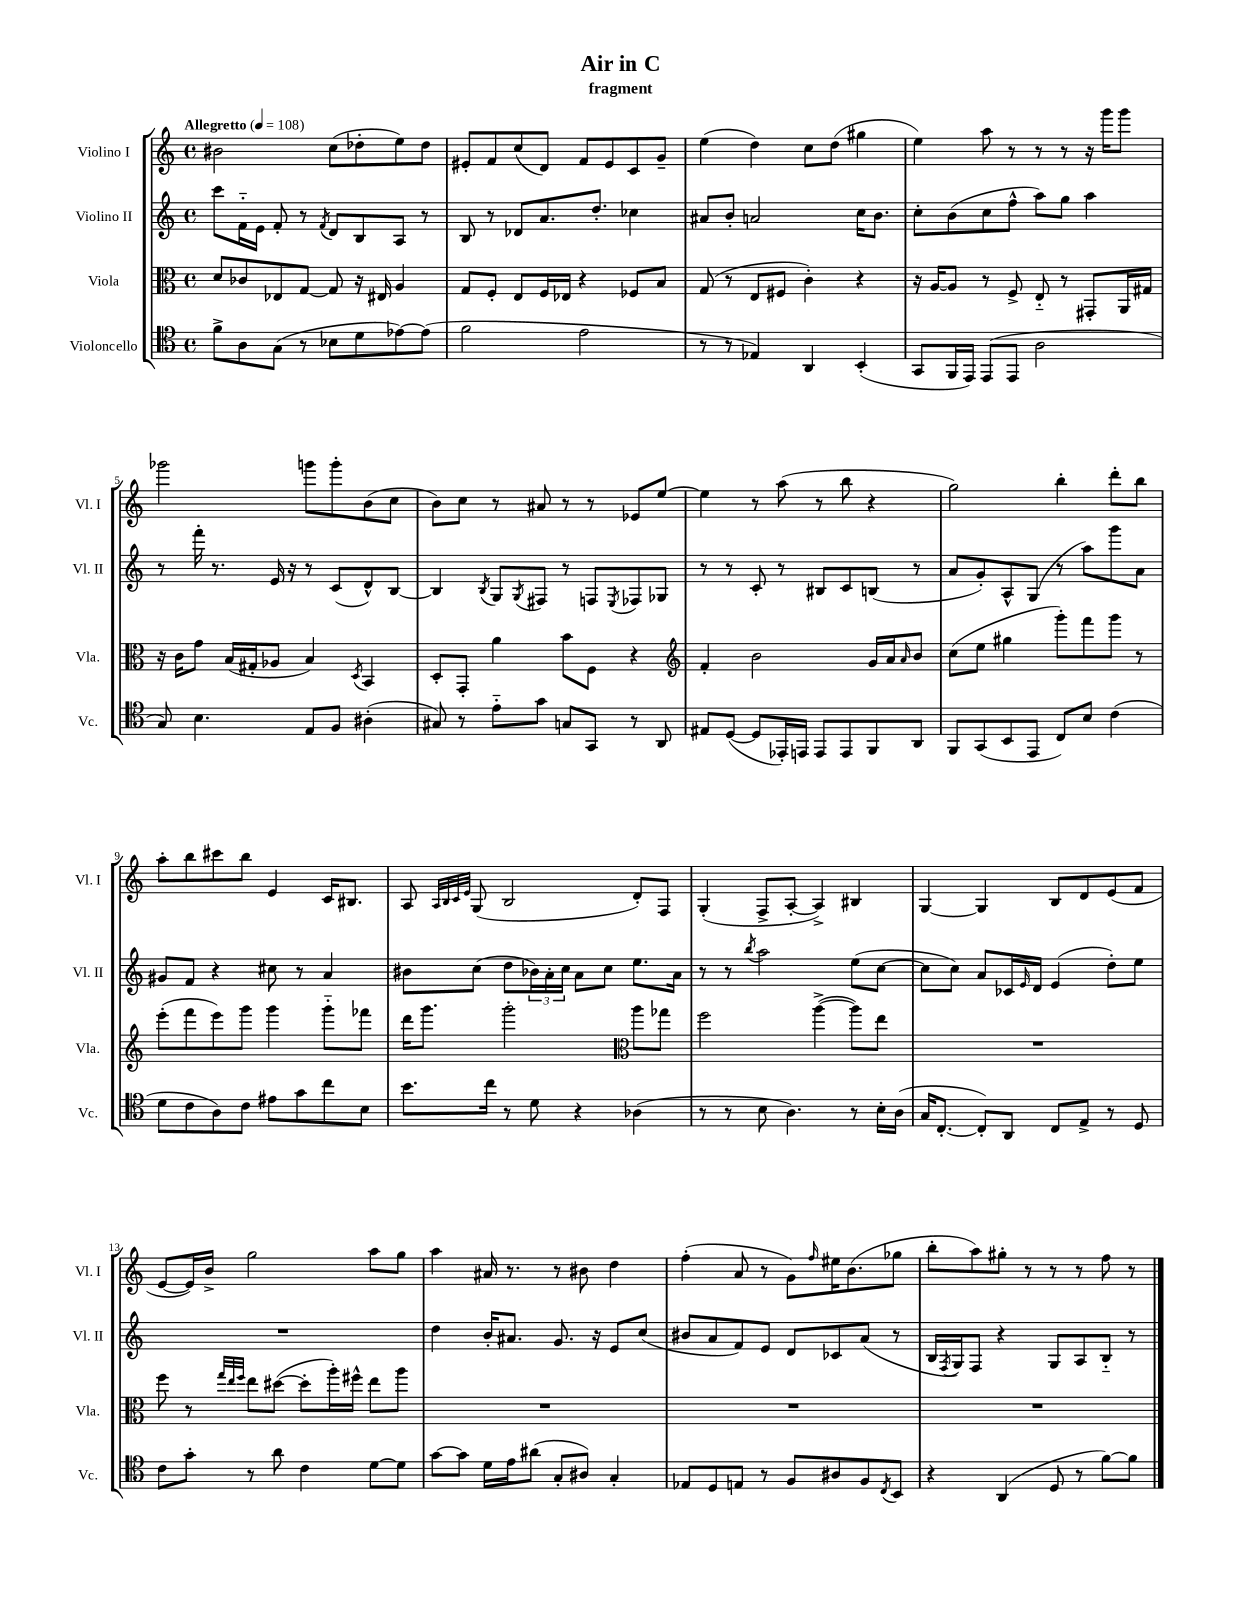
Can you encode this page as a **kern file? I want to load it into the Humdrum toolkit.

**kern	**kern	**kern	**kern
*part4	*part3	*part2	*part1
*staff4	*staff3	*staff2	*staff1
*I"Violoncello	*I"Viola	*I"Violino II	*I"Violino I
*I'Vc.	*I'Vla.	*I'Vl. II	*I'Vl. I
*clefC4	*clefC3	*clefG2	*clefG2
*k[]	*k[]	*k[]	*k[]
*M4/4	*M4/4	*M4/4	*M4/4
*met(c)	*met(c)	*met(c)	*met(c)
*MM108	*MM108	*MM108	*MM108
=1	=1	=1	=1
!	!	!	!LO:TX:a:B:t=Allegretto
8f^\L	8d/L	8ccc\L	2b#X\
8A\	8c-X/	16f\L	.
.	.	16e\JJ	.
(8G\J	8E-X/	8f'/	.
8r	[8G/J	8r	.
.	.	8qf/	.
8B-X\L	8G/]	8d/L	(8cc\L
8d\	16r	8B/	8dd-X'\
.	16E#X/	.	.
[8e-X\)	4A/	8A/J	8ee\)
(8e-\J]	.	8r	8dd-\J
=2	=2	=2	=2
2f\	8G/L	8B/	8e#X'/L
.	8F'/J	8r	8f/
.	8E/L	8d-X/L	(8cc/
.	16F/L	8.a/	8d/J)
.	16E-X/JJ	.	.
2e\	4r	.	8f/L
.	.	8.dd'/J	.
.	.	.	8e#/
.	8F-X/L	4cc-X\	8c/
.	8B/J	.	8g~/J
=3	=3	=3	=3
8r	(8G/	8a#X/L	(4ee\
8r	8r	8b'/J	.
4E-X/)	8E/L	2an/	4dd\)
.	8F#X/J	.	.
4AA/	4c'\)	.	8cc\L
.	.	.	(8dd\J
(4BB'/	4r	16cc\KL	4gg#X\
.	.	8.b\J	.
=4	=4	=4	=4
8GG/L	16r	8cc'\L	4ee\)
.	[16A/KL	.	.
16FF/L	8A/J]	(8b\	.
16EE/JJ)	.	.	.
(8EE/L	8r	8cc\	8aa\
8EE/J	8F^/	8ff^^\J	8r
2A\	8E/	8aa\L)	8r
.	8r	8gg\J	8r
.	8GG#X'/L	4aa\	16r
.	.	.	16ggg\KL
.	16AA/L	.	8ggg\J
.	16G#X/JJ	.	.
!!LO:LB:g=z
=5	=5	=5	=5
8G/)	16r	8r	2ggg-X\
.	16c\KL	.	.
4.B\	8g\J	16fff'\	.
.	.	8.r	.
.	(16B/LL	.	.
.	16G#X'/J	.	.
.	8A-X/J	16e/	.
.	.	16r	.
8E/L	4B/)	8r	8gggn\L
8F/J	.	(8c/L	8ggg'\
.	8qD/	.	.
(4A#X'\	4BB/	8d^^/)	(8b\
.	.	[8B/J	8cc\J
=6	=6	=6	=6
8G#X/)	8D'/L	4B/]	8b\L)
8r	8GG'/J	.	8cc\J
.	.	8qB/	.
8e\L	4a\	8G/L	8r
.	.	8qG/	.
8g\J	.	8F#X/J	8a#X/
8Gn/L	8b\L	8r	8r
8GG/J	8F\J	8Fn/L	8r
.	.	8qE/	.
8r	4r	8F-X/	8e-X/L
8AA/	.	8G-X/J	[8ee/J
=7	=7	=7	=7
*	*clefG2	*	*
8E#X/L	4f'/	8r	4ee\]
([8D/J	.	8r	.
8D/L]	2b\	8c'/	8r
16EE-X'/L)	.	8r	(8aa\
16EEn/JJ	.	.	.
8EE/L	.	8B#X/L	8r
8EE/	.	8c/	8bb\
8FF/	16g/LL	(8Bn/J	4r
.	16a/J	.	.
.	16qqa/	.	.
8AA/J	8b/J	8r	.
=8	=8	=8	=8
8FF/L	(8cc\L	8a/L	2gg\)
(8GG/	8ee\J	8g'/)	.
8BB/	4gg#X\	8A^^/	.
8EE/J	.	(8G/J	.
8C/L)	8ggg'\L)	8r	4bb'\
8B/J	8fff\	8aa\L)	.
(4c\	8ggg\J	8ggg\	8ddd'\L
.	8r	8a\J	8bb\J
!!LO:LB:g=z
=9	=9	=9	=9
8d\L	(8eee'\L	8g#X/L	8aa'\L
8c\	8fff\	8f/J	8bb\
8A\)	8eee\)	4r	8ccc#X\
8c\J	8ggg\J	.	8bb\J
8e#X\L	4ggg\	8cc#X\	4e/
8g\	.	8r	.
8cc\	8ggg\L	4a/	16c/KL
.	.	.	8.B#X/J
8B\J	8fff-X\J	.	.
=10	=10	=10	=10
8.b\L	16ddd\KL	8b#X\L	8A/
.	8.ggg\J	.	.
.	.	.	32qqA/LLL
.	.	.	32qqB/
.	.	.	32qqc/
.	.	.	32qqe/JJJ
.	.	(8cc\J	(8G/
16cc\Jk	.	.	.
8r	2ggg'\	8dd\L	2B/
8d\	.	24b-X\L)	.
.	.	24a'\	.
.	.	24cc\JJ	.
4r	.	8a\L	.
.	.	8cc\J	.
*	*clefC3	*	*
(4A-X\	8aa\L	8.ee\L	8d'/L)
.	8gg-X\J	.	8F/J
.	.	16a\Jk	.
=11	=11	=11	=11
8r	2ff\	8r	(4G'/
8r	.	8r	.
.	.	8qbb/	.
8B\	.	2aa\	8F^/L
4.A\)	.	.	[8A'/J
.	([4aa^\	.	4A^/])
8r	8aa\L])	(8ee\L	4B#X/
16B'\LL	8ee\J	[8cc\J	.
(16A\JJ	.	.	.
=12	=12	=12	=12
16G/KL	1r	8cc\L]	[4G/
[8.C'/J	.	.	.
.	.	8cc\J)	.
8C'/L])	.	8a/L	4G/]
8AA/J	.	16c-X/L	.
.	.	16qqe/	.
.	.	16d/JJ	.
8C/L	.	(4e/	8B/L
8E^/J	.	.	8d/
8r	.	8dd'\L)	(8e/
8D/	.	8ee\J	8f/J
!!LO:LB:g=z
=13	=13	=13	=13
8c\L	8ff\	1r	[8e/L
8g'\J	8r	.	16e/L])
.	.	.	16b^/JJ
.	32qqgg/LLL	.	.
.	32qqee/	.	.
.	32qqff/JJJ	.	.
8r	8ee\L	.	2gg\
8a\	([8dd#X\J	.	.
4c\	8dd#'\L]	.	.
.	16aa'\L)	.	.
.	16ff#X^^\JJ	.	.
[8d\L	8ee\L	.	8aa\L
8d\J]	8aa\J	.	8gg\J
=14	=14	=14	=14
[8g\L	1r	4dd\	4aa\
8g\J]	.	.	.
16d\LL	.	16b'/KL	16a#X/
16e\J	.	8.a#X/J	8.r
(8a#X\J	.	.	.
8G'/L	.	8.g/	8r
8A#X/J)	.	.	8b#X\
.	.	16r	.
4G'/	.	8e/L	4dd\
.	.	(8cc/J	.
=15	=15	=15	=15
8E-X/L	1r	8b#X/L	(4ff'\
8D/	.	8a/	.
8En/J	.	8f/)	8a/
8r	.	8e/J	8r
8F/L	.	8d/L	8g\L)
.	.	.	16qqff/
8A#X/	.	8c-X/	16ee#X\K
.	.	.	(8.b\
8F/	.	(8a/J	.
8qC/	.	.	.
8BB/J	.	8r	8gg-X\J
=16	=16	=16	=16
4r	1r	16B/LL	8bb'\L
.	.	8qF/	.
.	.	16G/J)	.
.	.	8F/J	8aa\)
(4AA/	.	4r	8gg#X'\J
.	.	.	8r
8D/	.	8G/L	8r
8r	.	8A/	8r
[8f\L)	.	8B/J	8ff\
8f\J]	.	8r	8r
==	==	==	==
*-	*-	*-	*-
